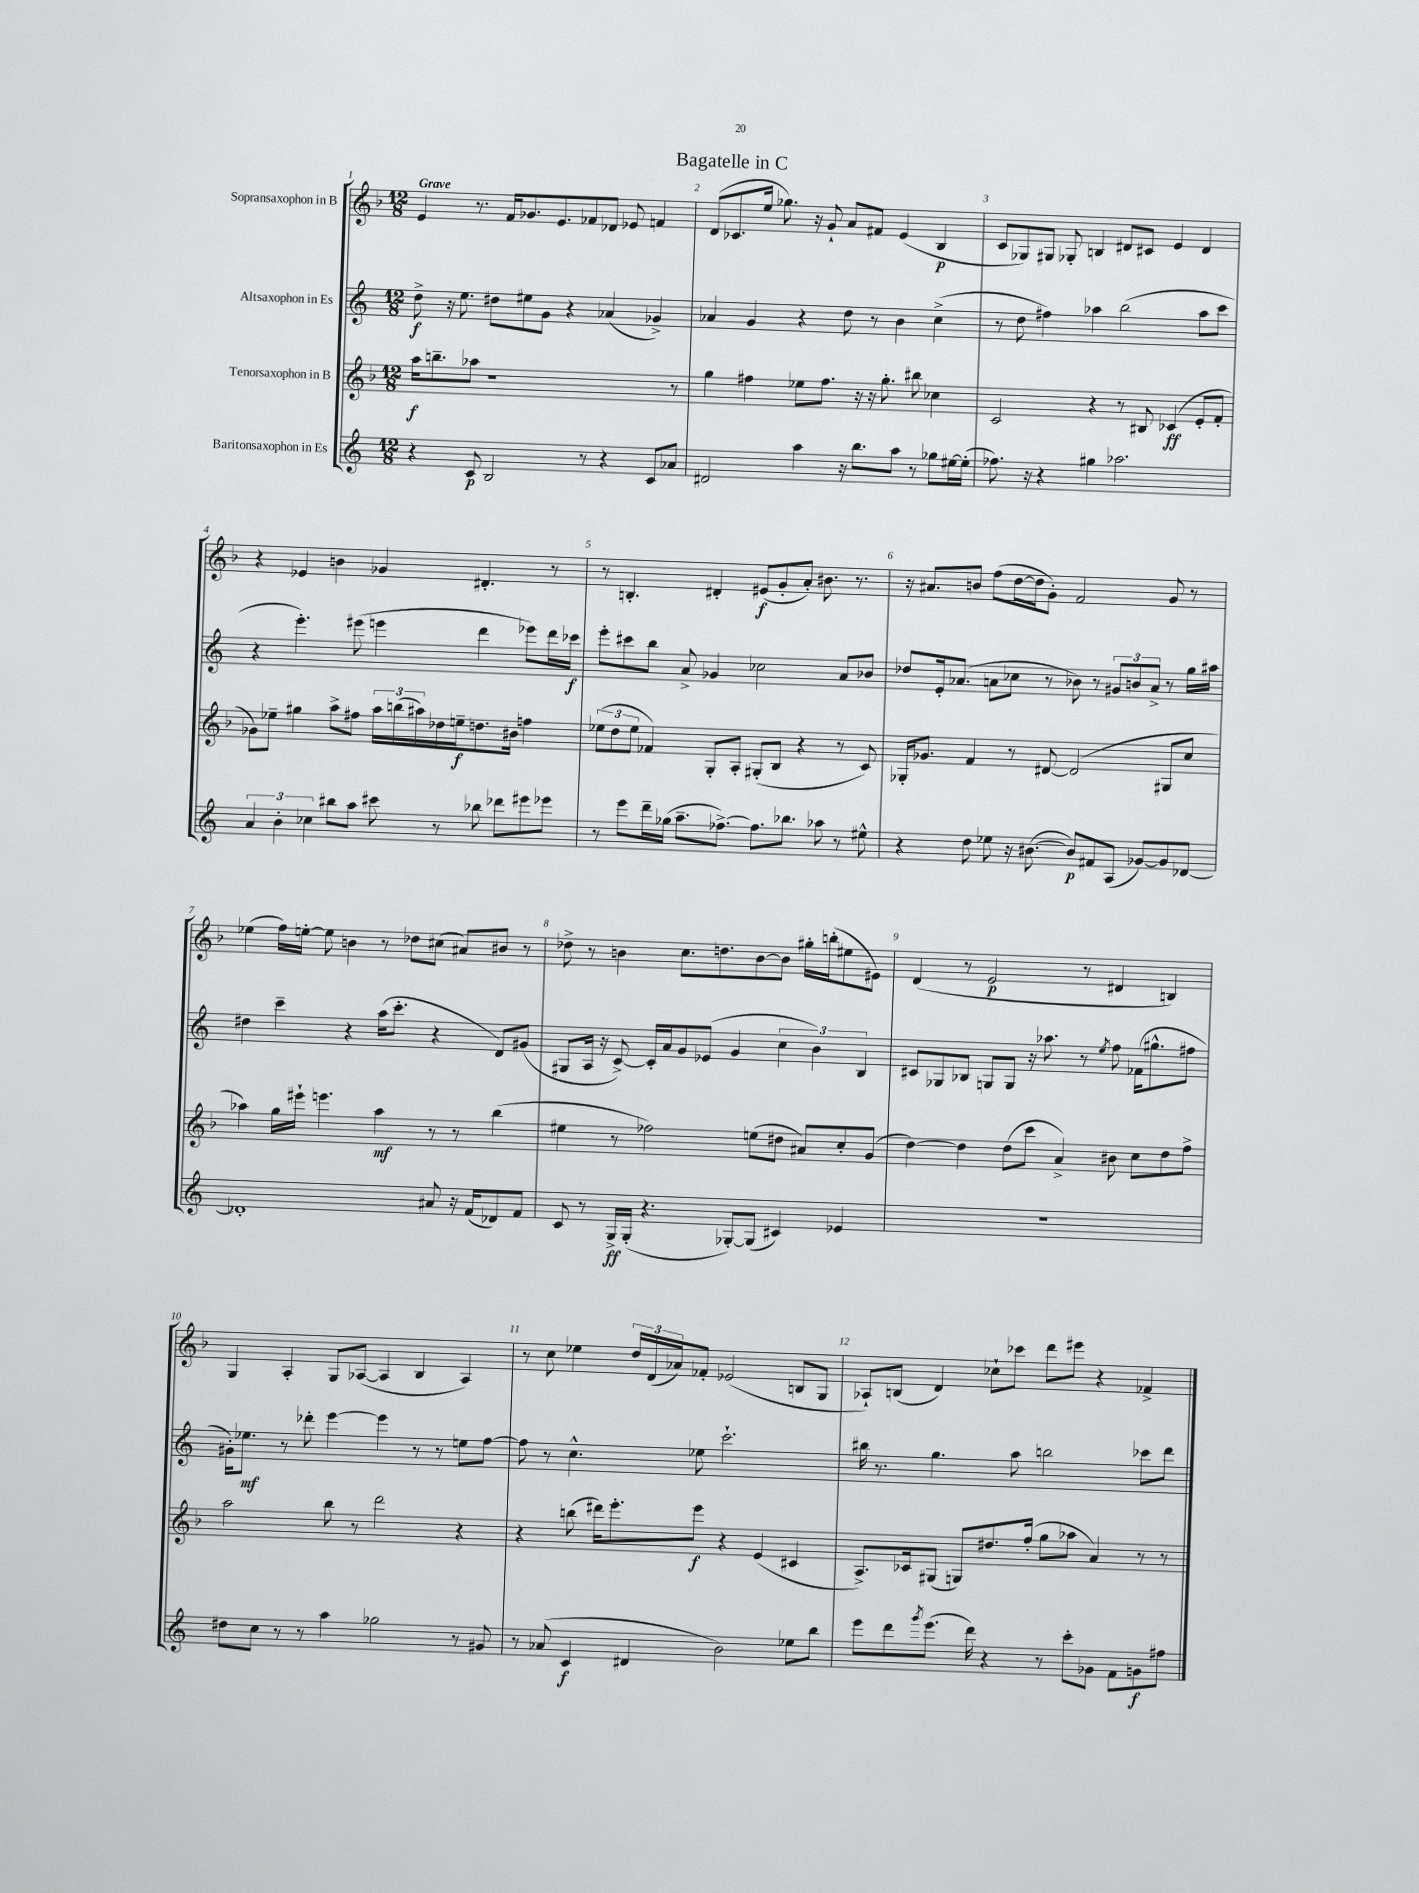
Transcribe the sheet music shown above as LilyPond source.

\header { title = "Bagatelle in C" }
<<
\new StaffGroup <<
\new Staff = "s0" \with { instrumentName = "Sopransaxophon in B" } {
    \clef treble \key f \major \numericTimeSignature \time 12/8 \tempo "Grave"
    e'4 r8. f'16 ges'8. e'8. fes'8 des'8 ees'8 f'4 |
    d'8( ces'8. e''16 ges''8.) r16 g'8-! a'8 fis'8 e'4( bes4\p |
    c'8 ges8) gis8 ges8-. b4 dis'8 cis'8 e'4 dis'4 |
    r4 ees'4 b'4 ges'4 dis'4.-. r8 |
    r8 b4.-. dis'4-. eis'8\f( g'8-. a'8-.) bis'8. r8. |
    r16 ais'8. b'8 f''8( d''16~ d''16 g'8-.) f'2 g'8 r8 |
    ees''4( f''16) e''16~-. e''8 b'4 r8 des''8 cis''8( ais'8) bis'8 r8 |
    des''8-> r8 b'4 c''8. d''8. b'8~ b'8 gis''16-. b''16-.( eis''8 eis'8) |
    d'4( r8 e'2\p r8 dis'4 b4) |
    g4 a4-. g8 aes8~( aes4 bes4 aes4) |
    r8 c''8 ees''4 \tuplet 3/2 { d''16 d'16( aes'16) } fes'8-. ees'2( b8 g8 |
    aes8-!) b8( d'4) ces''8-! ces'''8 d'''8 eis'''8 r4 fes'4-> \bar "|." |
}
\new Staff = "s1" \with { instrumentName = "Altsaxophon in Es" } {
    \clef treble \key c \major \numericTimeSignature \time 12/8
    d''8->\f r16 e''8. dis''8 eis''8 g'8 r4 aes'4( ges'4->) |
    aes'4 g'4 r4 d''8 r8 b'4 c''4->( |
    r8 d''8 fis''4) aes''4 b''2( aes''8 c'''8 |
    r4 e'''4.-.) eis'''8( e'''4 d'''4 ees'''8) d'''16 ces'''16\f |
    e'''8-. cis'''8 b''8 a'8-> ges'4 ces''2 a'8 bes'8 |
    des''8 e'16-. aes'8.( a'8 ces''8 r8 bes'8) r8 \tuplet 3/2 { gis'8 b'8 a'8-> } r8 g''16 ais''16 |
    dis''4 c'''4-- r4 a''16( c'''8.-. r4 d'8) gis'8( |
    gis8 a16 r16 c'8~->) c'16-. a'16 g'8 ees'8( g'4 \tuplet 3/2 { c''4 b'4) b4 } |
    cis'8 ges8 bes8 g8 g8 r16 aes''8. r8 \acciaccatura { e''8 } f''8 fes'16( gis''8.-^ fis''8 |
    gis'16-.) ees''8.\mf r8 des'''8-. e'''4~ e'''4 r8 r8 e''8 f''8~ |
    f''8 r8 c''4.-^ ees''8 c'''2.-! |
    bis''16 r8. g''4. a''8 b''2 ces'''8 d'''8 \bar "|." |
}
\new Staff = "s2" \with { instrumentName = "Tenorsaxophon in B" } {
    \clef treble \key f \major \numericTimeSignature \time 12/8
    a''16\f b''8.-- aes''8 r1 r8 |
    g''4 fis''4 ees''8 fis''8. r16 r16 g''8.-. bis''8 ces''4 |
    c'2 r4 r8 bis8 ces'4\ff( e'8-. f'8-. |
    ges'8) ees''8-- gis''4 a''8-> fis''8 \tuplet 3/2 { a''16 b''16( ais''16) } des''16 e''16--\f d''8. bis'16 f''4 |
    \tuplet 3/2 { ees''8( d''8 ees''8 } fes'4) g8-. a8-. gis8-.( bes8 r4 r8 c'8) |
    ges16-. ges'8. f'4 r8 dis'8~ dis'2( gis8 c''8 |
    aes''4) g''16 eis'''16-! e'''4. aes''4\mf r8 r8 bes''4( |
    eis''4 r8 fes''2) e''8( dis''8 ais'8) c''8-. g'8( |
    d''4~) d''4 d''8( c'''8 a'4->) bis'8 c''8 d''8 f''8-> |
    a''2 bes''8 r8 d'''2 r4 |
    r4 b''8( dis'''16) e'''8.-. e'''8\f r4 e'4( cis'4 |
    a8.->) ces'16 gis8( g8) dis''8. f''16-.( g''8 aes''8 a'4) r8 r8 \bar "|." |
}
\new Staff = "s3" \with { instrumentName = "Baritonsaxophon in Es" } {
    \clef treble \key c \major \numericTimeSignature \time 12/8
    r4 c'8\p b2 r8 r4 c'8 aes'8 |
    dis'2 a''4 r16 b''8. a''8 r8 ges''8 eis''16~ eis''16-.( |
    fes''8.) r16 r4 gis''4 aes''2. |
    \tuplet 3/2 { a'4 b'4-. ces''4 } bis''8 a''8 cis'''8 r8 bes''8 des'''8 eis'''8 ees'''8 |
    r8 e'''8 d'''16-- ges''16( a''8.-- fes''8.~->) fes''8. bes''8. aes''8 r8 eis''8-^ |
    r4 d''8 ees''8 r16 bis'8.~( bis'8\p) fis'8 a8( ges'8~) ges'8 des'8~ |
    des'1-. ais'8 r16 f'16( des'8) f'8 |
    c'8 r8 g16->\ff g16-.( r4. ges8~-.) ges8( cis'4) ees'4 |
    R1. |
    dis''8 c''8 r8 r8 a''4 ges''2 r8 gis'8 |
    r8 aes'8( c'4\f dis'4 b'2) ees''8 b''8 |
    e'''8 d'''8 \acciaccatura { g'''8 } e'''8.( d'''16) r4 r8 c'''8-. ges'8 f'8 g'8\f fis''8 \bar "|." |
}
>>
>>
\layout { \context { \Score \override BarNumber.break-visibility = ##(#f #t #t) barNumberVisibility = #all-bar-numbers-visible } }
